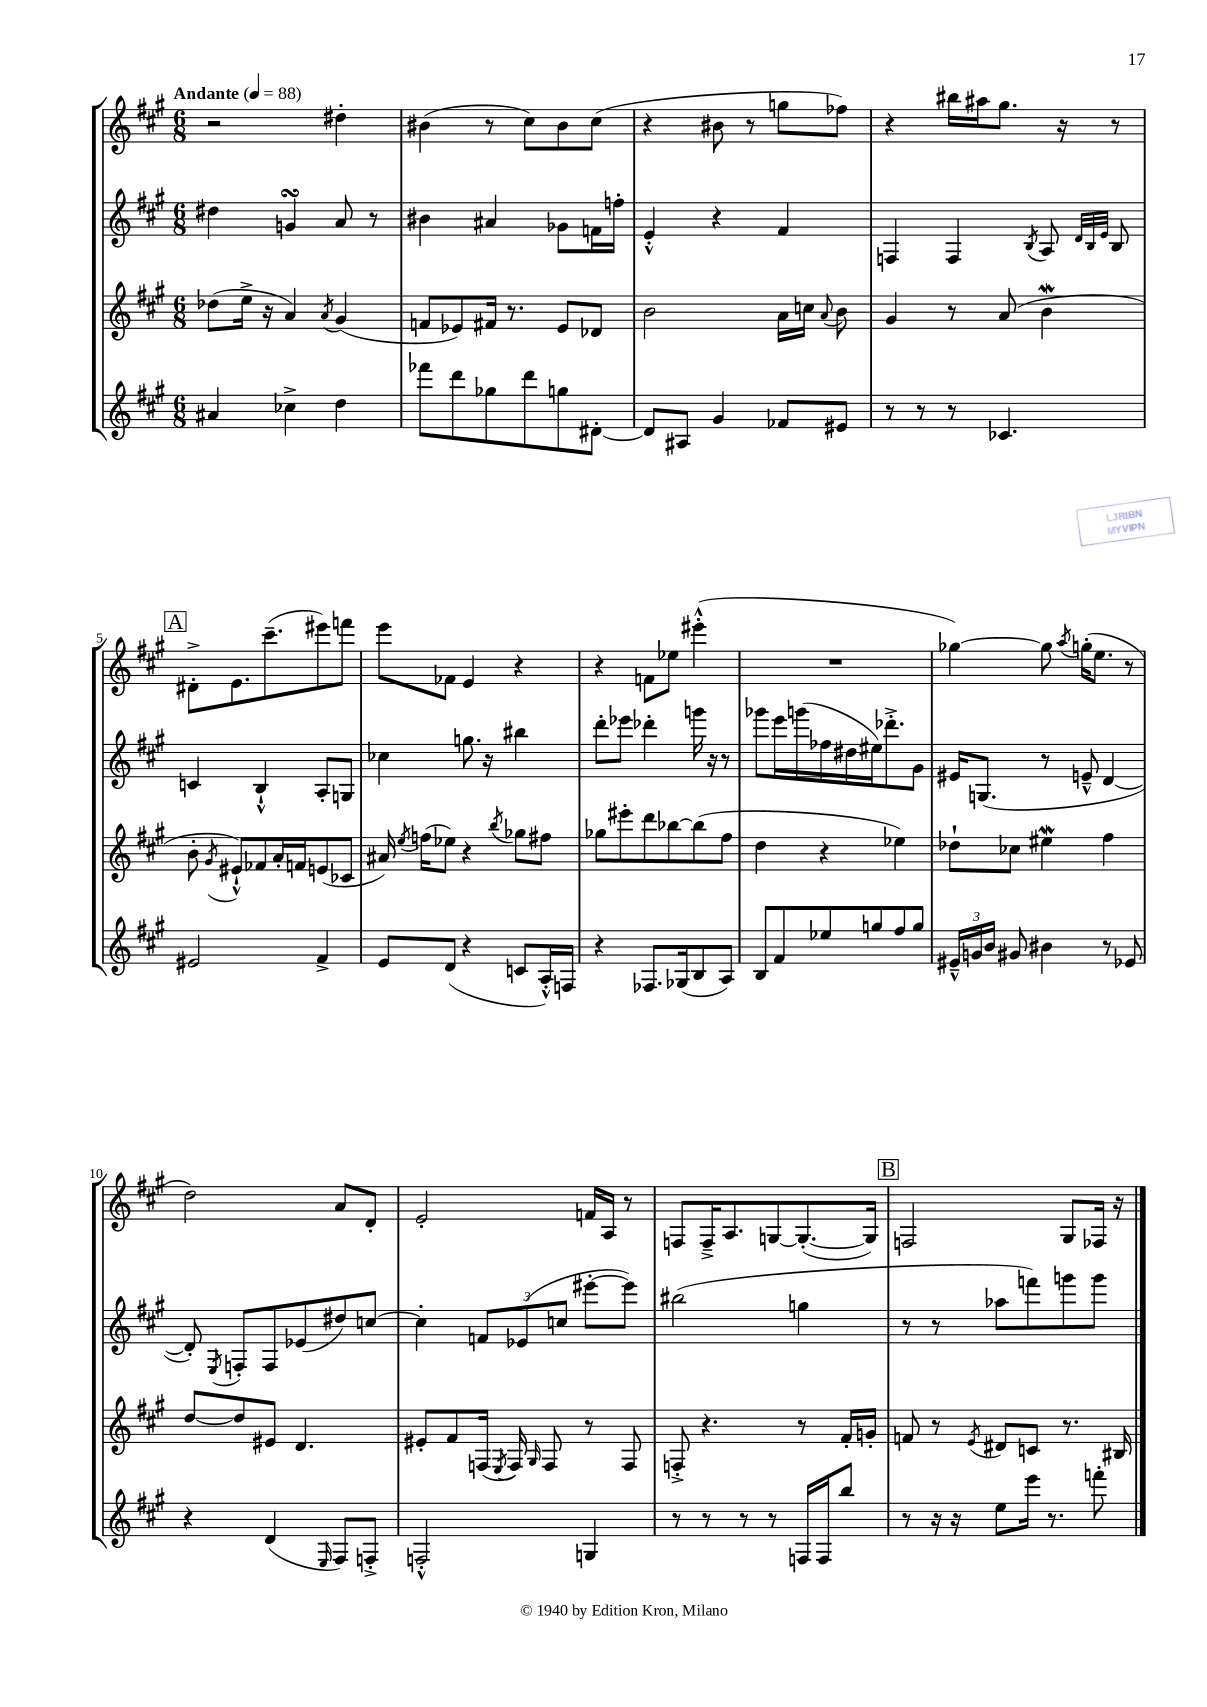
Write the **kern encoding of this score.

**kern	**kern	**kern	**kern
*part4	*part3	*part2	*part1
*staff4	*staff3	*staff2	*staff1
*clefG2	*clefG2	*clefG2	*clefG2
*k[f#c#g#]	*k[f#c#g#]	*k[f#c#g#]	*k[f#c#g#]
*M6/8	*M6/8	*M6/8	*M6/8
*MM88	*MM88	*MM88	*MM88
=1	=1	=1	=1
!	!	!	!LO:TX:a:B:t=Andante
4a#X/	(8dd-X\L	4dd#X\	2r
.	16ee^\Jk	.	.
.	16r	.	.
4cc-X^\	4a/)	4gnsSSs/	.
.	8qa/	.	.
4dd\	(4g#/	8a/	4dd#X'\
.	.	8r	.
=2	=2	=2	=2
8fff-X\L	8fn/L	4b#X\	(4b#X\
8ddd\	8e-X/)	.	.
8gg-X\	16f#X/Jk	4a#X/	8r
.	8.r	.	.
8ddd\	.	.	8cc#\L)
8ggn\	8e-/L	8g-X\L	8b#\
[8d#X'\J	8d-X/J	16fn\L	(8cc#\J
.	.	16ffn'\JJ	.
=3	=3	=3	=3
8d#/L]	2b\	4e'^^/	4r
8A#X/J	.	.	.
4g#/	.	4r	8b#X\
.	.	.	8r
8f-X/L	16a\LL	4f#/	8ggn\L
.	16ccn\JJ	.	.
.	8qqa/	.	.
8e#X/J	8b\	.	8ff-X\J)
=4	=4	=4	=4
8r	4g#/	4Fn/	4r
8r	.	.	.
8r	8r	4F/	16bb#X\LL
.	.	.	16aa#X\J
4.c-X/	(8a/	.	8.gg#\J
.	.	8qB/	.
.	4bW\	8A/	.
.	.	.	16r
.	.	32qqd/LLL	.
.	.	32qqB/	.
.	.	32qqe/JJJ	.
.	.	8B/	8r
!!LO:LB:g=z
!!LO:REH:place=s1:t=A
=5	=5	=5	=5
2e#X/	8b'\	4cn/	8d#X'^\L
.	8qg#/	.	.
.	8e#X`^^/L)	.	8.e\
.	8f-X/	4B`^^/	.
.	.	.	(8.ccc#~\
.	16a'/L	.	.
.	16fn/J	.	.
4f#^/	(8en/	8A'/L	8eee#X\)
.	8c-X/J	8Gn/J	8fffn\J
=6	=6	=6	=6
8e/L	16a#X/)	4cc-X\	8eee\L
.	8qee/	.	.
.	(16ffn\KL	.	.
(8d/J	8ee-X\J)	.	8f-X\J
4r	4r	8.ggn\	4e/
.	.	16r	.
.	8qbb/	.	.
8cn/L	8gg-X\L	4bb#X\	4r
16A'^^/L)	8ff#X\J	.	.
16Fn/JJ	.	.	.
=7	=7	=7	=7
4r	8gg-X\L	8ddd'\L	4r
.	8eee#X'\	8eee-X\J	.
8.F-X/L	8ddd\	4ddd-X'\	8fn\L
.	[8bb-X\	.	8ee-X\J
(16G-X/k	.	.	.
8B/	(8bb-\]	16gggn\	(4eee#X'^^\
.	.	16r	.
8A/J)	8ff#\J	8r	.
=8	=8	=8	=8
8B/L	4dd\	8ggg-X\L	2.r
8f#/	.	16eee\L	.
.	.	(16gggn\	.
8ee-X/	4r	16ff-X\	.
.	.	16dd#X\	.
8ggn/	.	16ee#X\J)	.
.	.	8.ddd-X'^\	.
8ff#/	4ee-X\)	.	.
8gg/J	.	8g#\J	.
=9	=9	=9	=9
24e#X~^^/LL	8dd-X`\L	16e#X/KL	[4gg-X\)
24gn/	.	.	.
.	.	(8.Gn/J	.
24b/JJ	.	.	.
8g#X/	8cc-X\J	.	.
4b#X\	4ee#XW\	8r	8gg-\]
.	.	.	8qaa/
.	.	8en~^^/	(16ggn'\KL
.	.	.	8.ee\J
8r	4ff#\	[4d/	.
8e-X/	.	.	8r
!!LO:LB:g=z
=10	=10	=10	=10
4r	[8dd/L	8d'/])	2dd\)
.	.	8qE/	.
.	8dd/]	8Fn'/L	.
(4d/	8e#X/J	8F/	.
.	4.d/	(8e-X/	.
16qqE/	.	.	.
8F#/L)	.	8dd#X/)	8a/L
8Fn'^/J	.	[8ccn/J	8d'/J
=11	=11	=11	=11
2Fn'^^/	8e#X'/L	4cc'\]	2e'/
.	8f#/	.	.
.	(16Fn/Jk	12fn/L	.
.	8qE/	.	.
.	16F/)	.	.
.	.	(12e-X/	.
.	16qqG#/	.	.
.	8F/	.	.
.	.	12ccn/J	.
4Gn/	8r	[8eee#X'\L	16fn/LL
.	.	.	16A/JJ
.	8F/	8eee#\J])	8r
=12	=12	=12	=12
8r	8Fn'^/	(2bb#X\	8Fn/L
8r	4.r	.	16F~^/K
.	.	.	8.A/
8r	.	.	.
8r	.	.	[8Gn/
16Fn/LL	8r	4ggn\	(8.G'/_
16F/J	.	.	.
8bb/J	16f#'/LL	.	.
.	16gn'/JJ	.	16G/Jk])
!!LO:REH:place=s1:t=B
=13	=13	=13	=13
8r	8fn/	8r	2Fn/
16r	8r	8r	.
16r	.	.	.
.	8qe/	.	.
8ee\L	8d#X/L	8aa-X\L	.
16eee\Jk	8cn/J	8fffn\)	.
8.r	.	.	.
.	8.r	8gggn\	8G#/L
8fffn'\	.	8ggg\J	16F-X/Jk
.	16B#X/	.	16r
==	==	==	==
*-	*-	*-	*-
